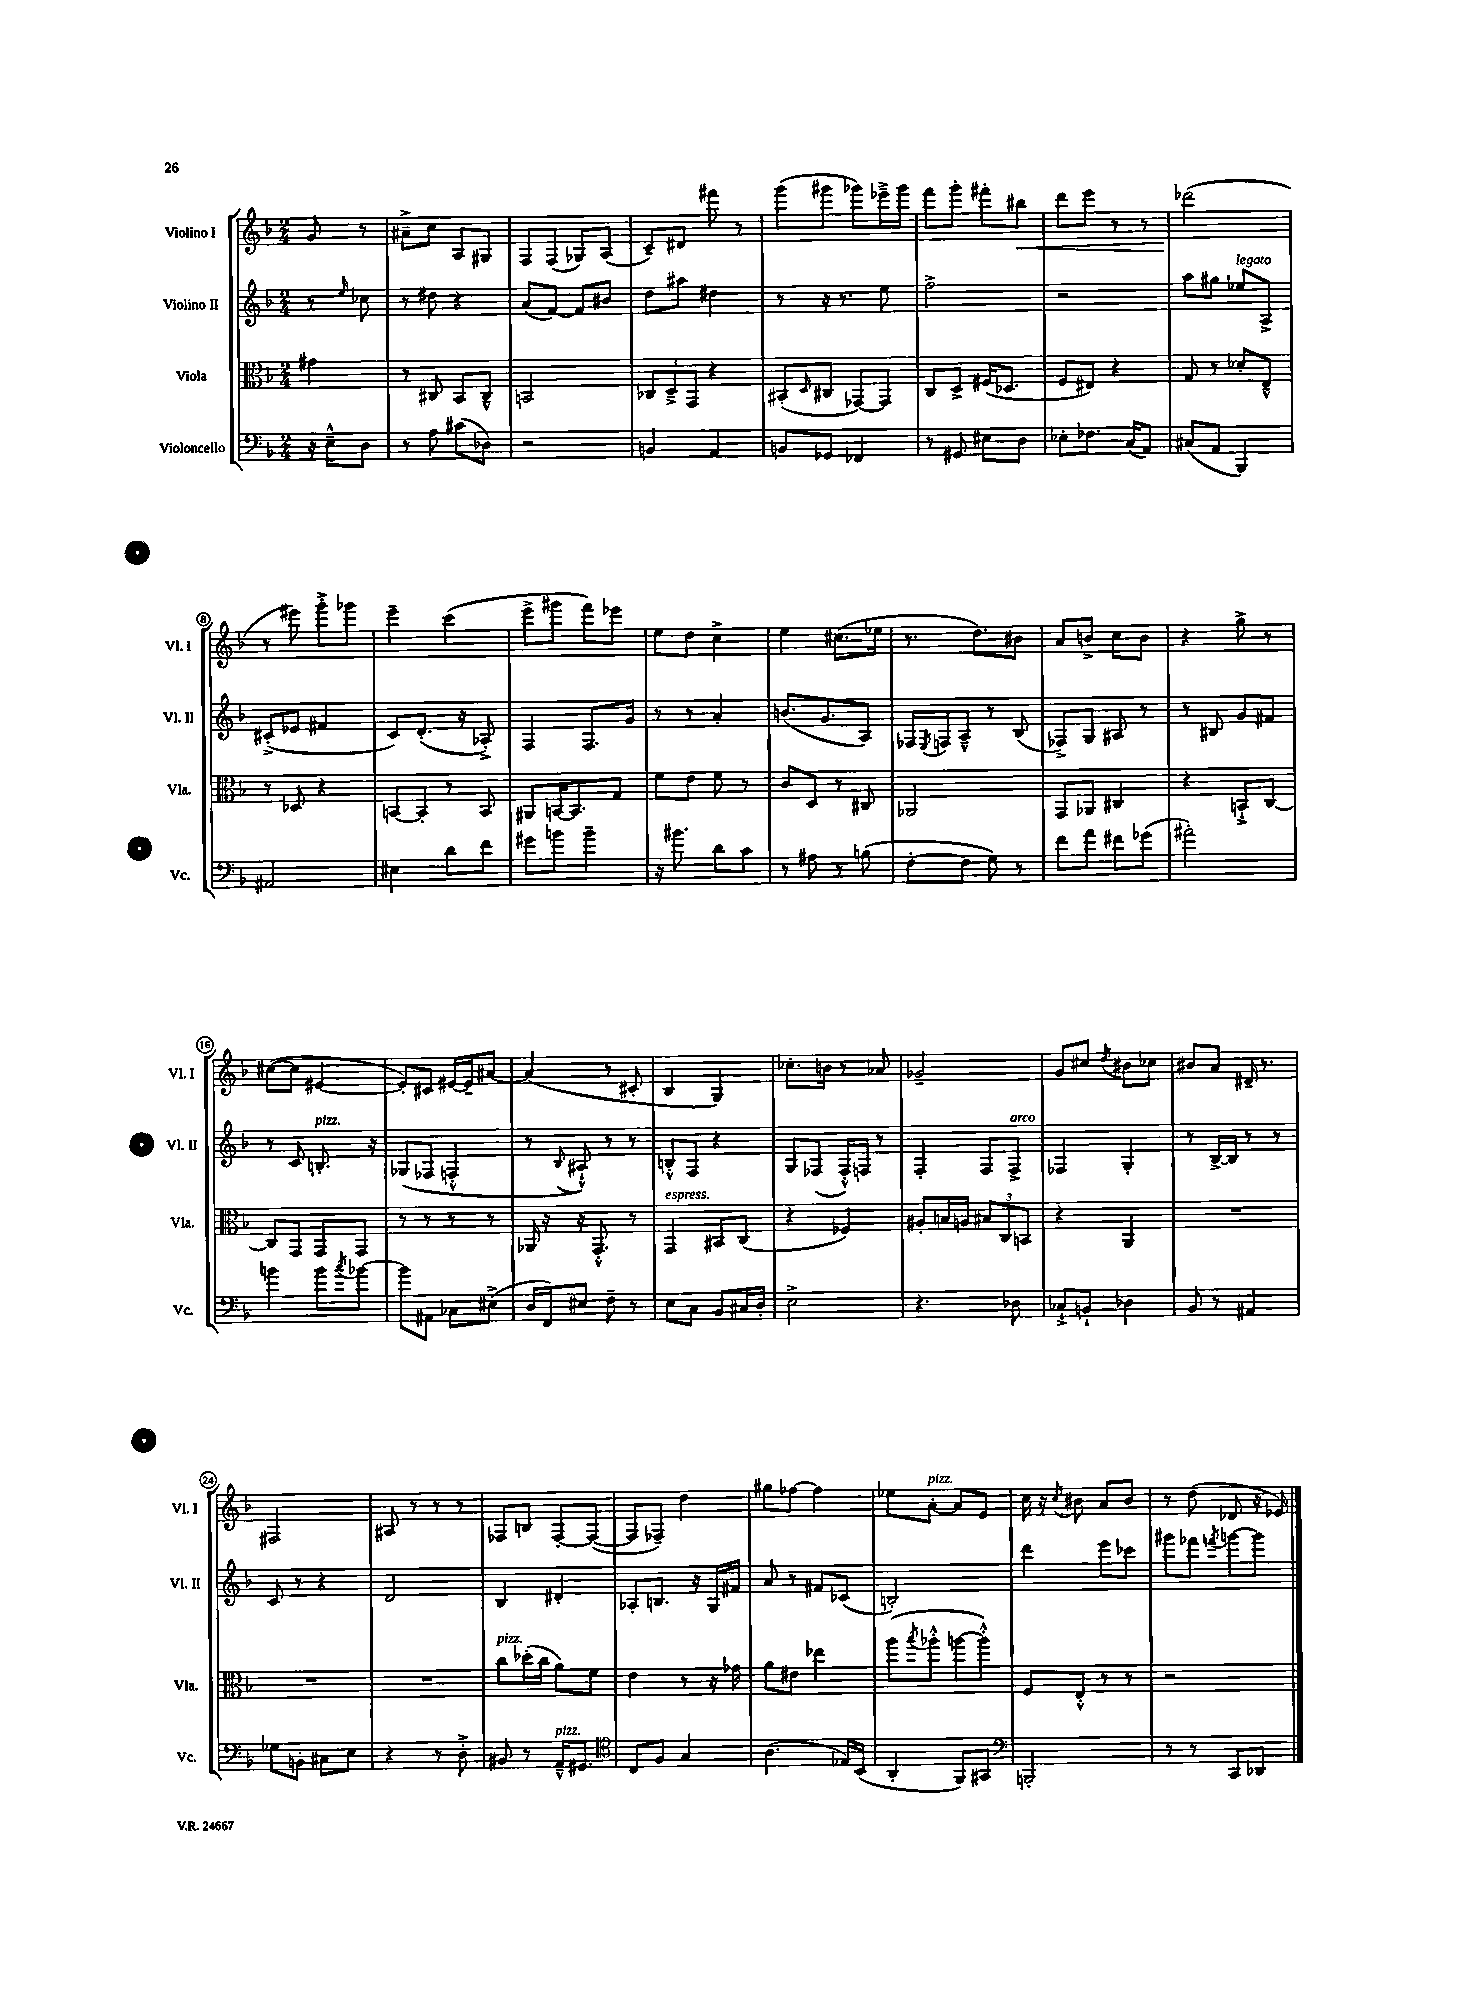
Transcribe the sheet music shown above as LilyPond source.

<<
\new StaffGroup <<
\new Staff = "s0" \with { instrumentName = "Violino I" shortInstrumentName = "Vl. I" } {
    \clef treble \key f \major \numericTimeSignature \time 2/4 \partial 4
    g'8 r8 |
    ais'8---> c''8 a8 gis8 |
    f8 f8( ges8) a8( |
    c'8--) dis'8 fis'''8 r8 |
    g'''8( gis'''8 ges'''8) ees'''16---> ges'''16 |
    f'''8 g'''8-. fis'''8-. bis''8\< |
    d'''8 e'''8 r8 r8 |
    des'''2\!( |
    r8 eis'''8) g'''8-.-> ges'''8 |
    e'''4-- c'''4( |
    e'''8-> gis'''8 f'''8) ees'''8 |
    e''8 d''8 c''4-> |
    e''4 cis''8.( ees''16 |
    r8. d''8.) bis'8 |
    a'8 b'8-> c''8 b'8 |
    r4 g''8-> r8 |
    cis''8~( cis''8 eis'4~ |
    eis'8-.) cis'8 eis'16~ eis'16-- ais'8~ |
    ais'4( r8 cis'8-. |
    bes4 g4) |
    ces''8.-. b'16 r8 aes'8 |
    ges'2-- |
    g'8 cis''8 \acciaccatura { d''8 } bis'8 ces''8 |
    bis'8 a'8 dis'16-- r8. |
    fis2 |
    ais8 r8 r8 r8 |
    fes8 b8 fes8~-. fes8~( |
    fes8 fes8--) d''4 |
    gis''8 fes''8~ fes''4 |
    ees''8 a'8~-.^\markup { \italic "pizz." } a'8 e'8 |
    c''16 r16 \acciaccatura { c''8 } bis'8 a'8 bis'8 |
    r8 d''8( des'8 r16 ees'16) \bar "|." |
}
\new Staff = "s1" \with { instrumentName = "Violino II" shortInstrumentName = "Vl. II" } {
    \clef treble \key f \major \numericTimeSignature \time 2/4 \partial 4
    r8 \grace { e''16 } ces''8 |
    r8 dis''8 r4 |
    a'8( f'8~) f'8 bis'8 |
    d''8 ais''8 dis''4 |
    r8 r16 r8. e''8 |
    f''2-> |
    r2 |
    a''8 gis''8 ees''8^\markup { \italic "legato" } a8-> |
    cis'8-.->( ees'8 fis'4 |
    c'8) d'8.-.( r16 aes8-.->) |
    f4 f8. g'16 |
    r8 r8 a'4-. |
    b'8.( g'8. a8) |
    fes16 \acciaccatura { e8 } f16 a8---^ r8 bes8( |
    fes8->) g8 ais8 r8 |
    r8 bis8 g'8 fis'8 |
    r8 c'8 b8.-.^\markup { \italic "pizz." } r16 |
    ges8( fes8 f4-.-^ |
    r8 \appoggiatura { bes8 } ais8-!-^) r8 r8 |
    b8-.-^ f8 r4 |
    g8 fes8( fes16-.-^) f16 r8 |
    f4-. f8 f8->^\markup { \italic "arco" } |
    fes4 g4-. |
    r8 bes16~-> bes16 r8 r8 |
    c'8 r8 r4 |
    d'2 |
    bes4 dis'4-. |
    aes8-. b8. r16 g16 fis'16 |
    a'8 r8 fis'8 ces'8( |
    b2-.) |
    d'''4 e'''8 ces'''8 |
    gis'''8 fes'''8 \acciaccatura { f'''8 } g'''8~ g'''8 \bar "|." |
}
\new Staff = "s2" \with { instrumentName = "Viola" shortInstrumentName = "Vla." } {
    \clef alto \key f \major \numericTimeSignature \time 2/4 \partial 4
    gis'4 |
    r8 cis8 bes,8 cis8---^ |
    b,2 |
    \tuplet 3/2 { ces8 d8---> g,8 } r4 |
    bis,8-.( \grace { d16 } cis8 ges,8~) ges,8 |
    c8 d8-> fis16( des8. |
    f8 eis8) r4 |
    g8 r8 des'8-. e8---^ |
    r8 des8 r4 |
    b,8~ b,8-. r8 b,8 |
    ais,8 b,16~ b,8. g8 |
    f'8 e'8 f'8 r8 |
    c'8 d8 r8 cis8 |
    aes,2 |
    g,8 aes,8 cis4 |
    r4 b,8-!-> c8~ |
    c8 g,8 g,8 g,8 |
    r8 r8 r8 r8 |
    aes,16 r16 r16 g,8.-.-^ r8 |
    g,4^\markup { \italic "espress." } bis,8 c8( |
    r4 fes4) |
    ais8-. b16 a16 \tuplet 3/2 { bis8 c8 b,8 } |
    r4 a,4 |
    R2 |
    R2 |
    R2 |
    c''8^\markup { \italic "pizz." } des''16-.( c''16 a'8) f'8 |
    e'4 r8 r16 ges'16 |
    a'8 eis'8 ees''4 |
    a''8( \acciaccatura { bes''8 } aes''8-.-^ a''8~ a''8-.-^) |
    f8 e8-.-^ r8 r8 |
    r2 \bar "|." |
}
\new Staff = "s3" \with { instrumentName = "Violoncello" shortInstrumentName = "Vc." } {
    \clef bass \key f \major \numericTimeSignature \time 2/4 \partial 4
    r16 e16---^ d8 |
    r8 a8 cis'8( des8) |
    r2 |
    b,4 a,4 |
    b,8 ges,8 fes,4 |
    r8 gis,8 eis8 d8 |
    ees8-. fes8. c16( a,8) |
    cis8( a,8 bes,,4) |
    ais,2 |
    eis4 d'8 f'8 |
    gis'8 b'8 b'4-- |
    r16 bis'8. d'8 c'8 |
    r8 ais8 r8 b8( |
    f8~-. f8 g8) r8 |
    f'8 a'8 fis'8 ges'8( |
    ais'2-.) |
    b'4 b'8 \acciaccatura { c''8 } bes'8~ |
    bes'8 ais,8 ces8 eis8->( |
    d16 f,16) eis8 f8-- r8 |
    e8 c8 bes,8 cis16 d16-. |
    e2-> |
    r4. des8 |
    ces8-!-> b,8-! des4 |
    bes,8 r8 ais,4 |
    ges8 b,8-. cis8 e8 |
    r4 r8 d8-.-> |
    bis,8 r8 a,16---^^\markup { \italic "pizz." } gis,8. |
    \clef tenor c8 f8 g4 |
    a4.( ees16) bes,16( |
    a,4-. f,8) gis,8 |
    \clef bass b,,2-. |
    r8 r8 c,8 des,8 \bar "|." |
}
>>
>>
\layout { \context { \Score \override BarNumber.stencil = #(make-stencil-circler 0.1 0.3 ly:text-interface::print) } }
